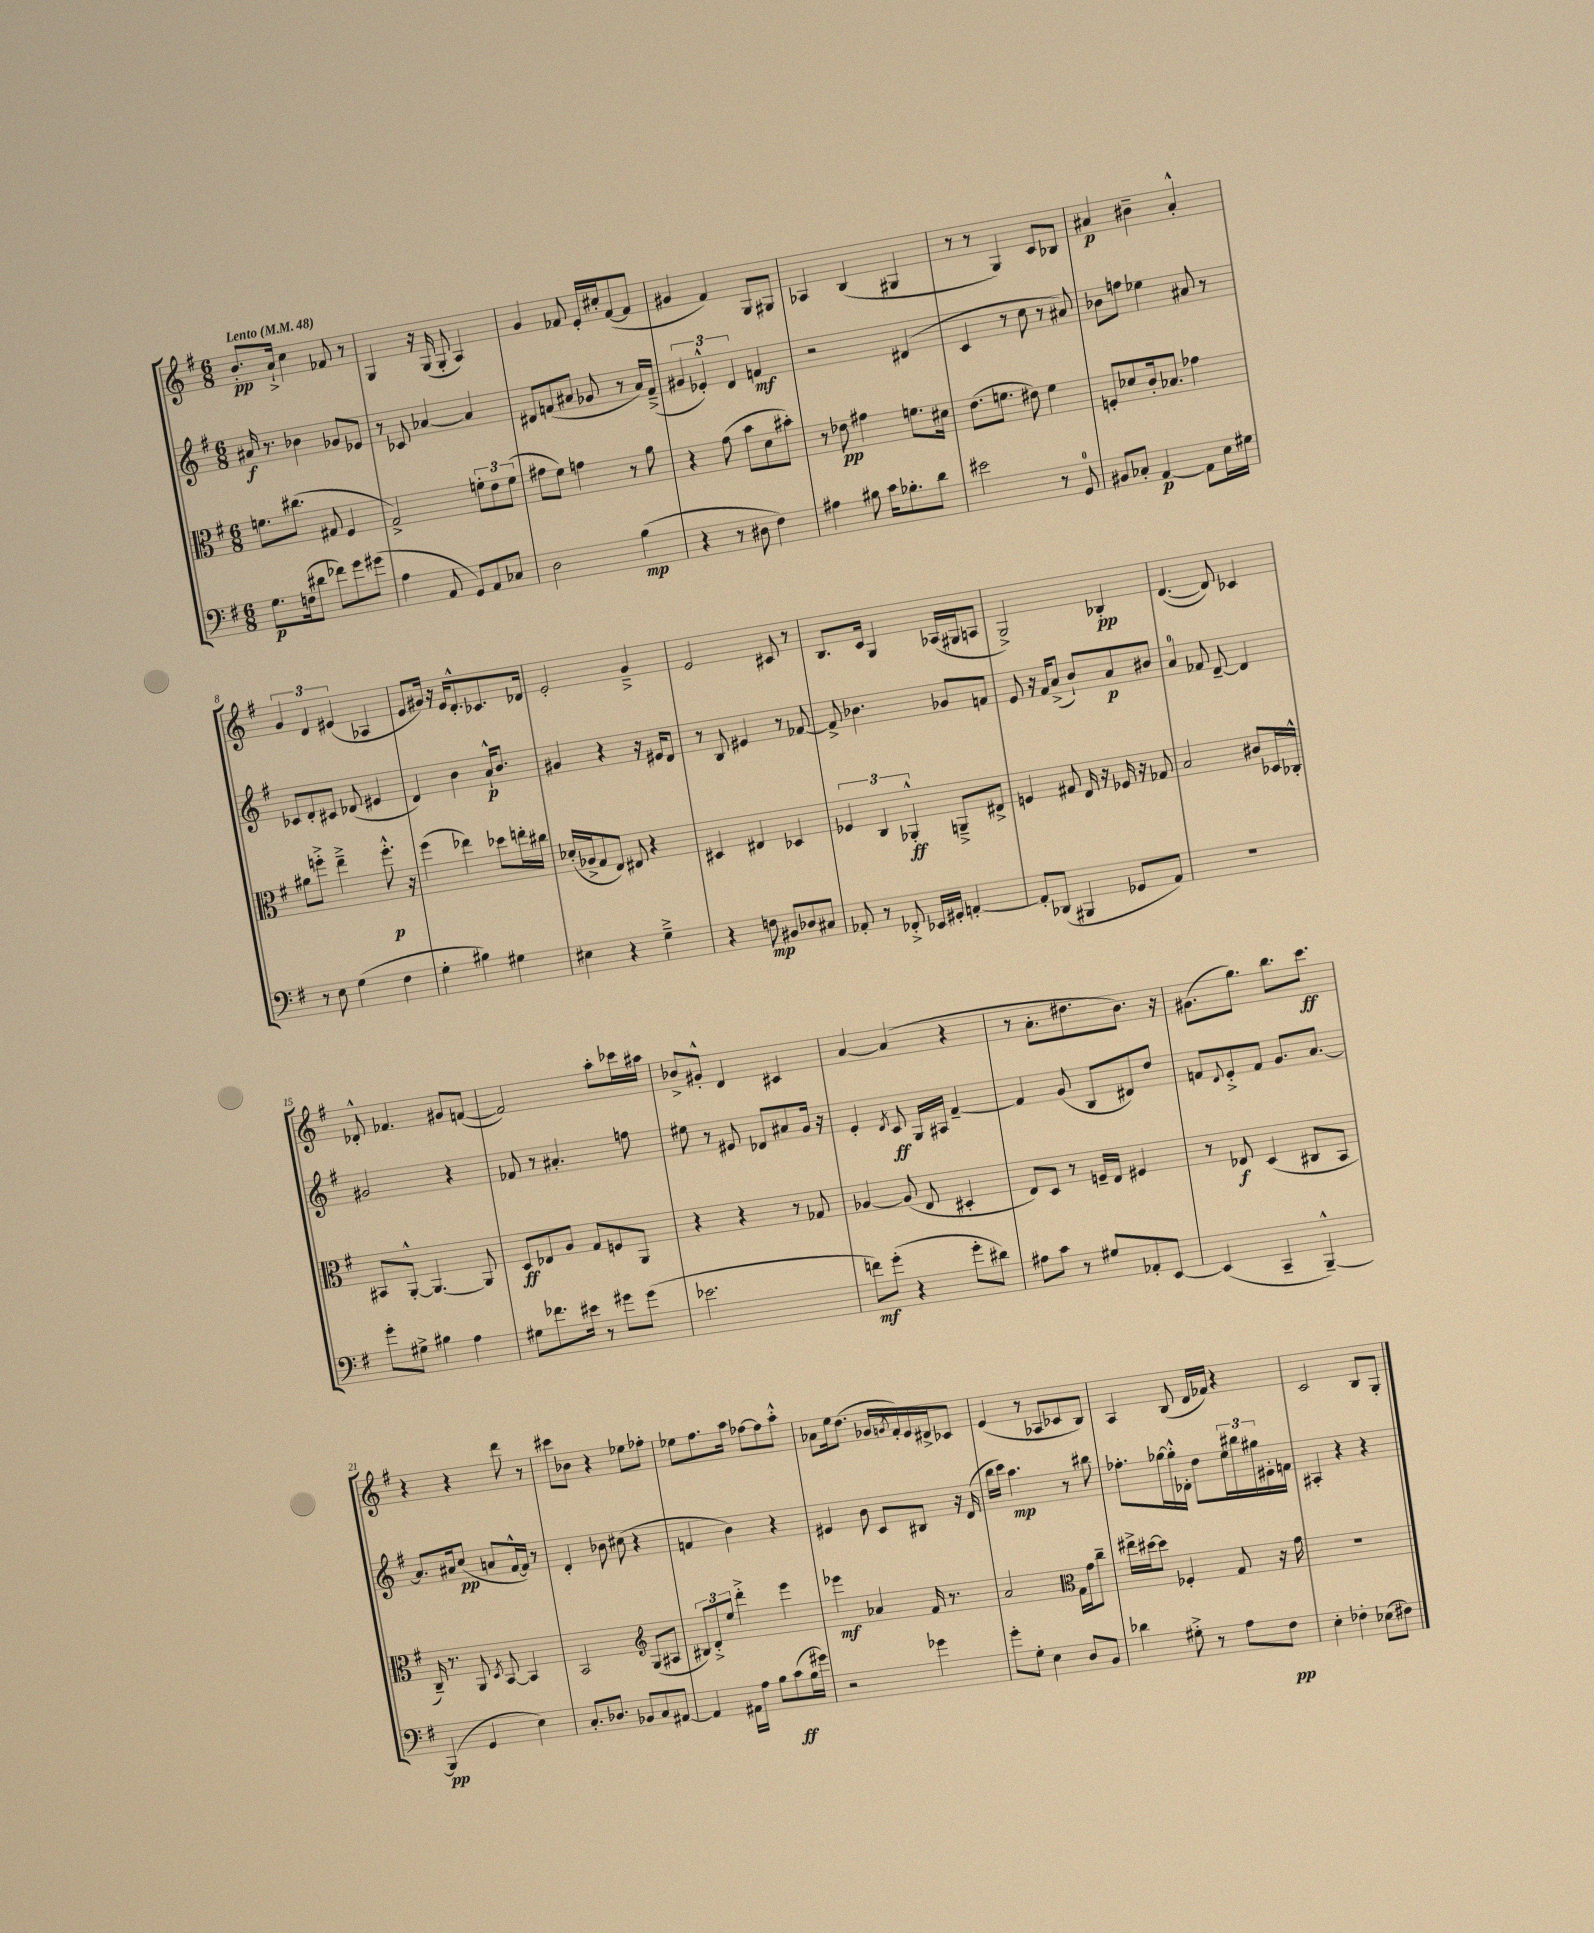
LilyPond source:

<<
\new StaffGroup <<
\new Staff = "s0" {
    \clef treble \key g \major \numericTimeSignature \time 6/8 \tempo "Lento" 4 = 48
    b'8.-.\pp a'16-!-> c''4 fes'8 r8 |
    g4 r16 g16( g8-. a4) |
    g'4 fes'8 e'16-. cis''16-. fes'8~( fes'8 |
    gis'4 fis'4) g8 gis8 |
    aes4 b4( gis4 |
    r8 r8 g4) c'8 bes8 |
    ais'4\p bis'4-- ais'4-.-^ |
    \tuplet 3/2 { g'4 d'4 eis'4( } aes4 |
    e'8 gis'16) r16 e'16 d'8.-.-^ ces'8. des'16 |
    e'2-. g'4---> |
    e'2 cis'8 r8 |
    b8. c'16 g4 aes16( gis16 a8 |
    g2->) bes4-.\pp |
    d'4.~( d'8) ces'4 |
    des'8-.-^ fes'4. gis'8 f'8~( |
    f'2) a''8-. ces'''16 ais''16 |
    bes'8-> gis'8-.-^ d'4 cis'4 |
    a'4~ a'4( r4 |
    r8 a'8.-. dis''8. b'8.) r16 |
    gis'8.( g''8.) b''8. c'''8.\ff |
    r4 r4 d'''8 r8 |
    cis'''8 bes'8 r4 ees''8 fes''8-. |
    ees''8 fis''8. a''16 fes''8~ fes''8 a''8-.-^ |
    aes'8 e''16 d''8.( ges'16 \acciaccatura { g'8 } fis'16-.) e'16 dis'16-> ces'8 |
    e'4( r8 aes8 ces'8 b8) |
    a4 b8( d'16 fes'16) r4 |
    c'2 b8 g8-. \bar "|." |
}
\new Staff = "s1" {
    \clef treble \key g \major \numericTimeSignature \time 6/8
    ais'16\f r8. bes'4 ges'8 ees'8 |
    r8 ces'8 aes'4~ aes'4 |
    dis'8 f'8( ais'8 ges'8 r8 ais'16) f'16--->( |
    \tuplet 3/2 { gis'4 ees'4-.-^) d'4 } f'4\mf |
    r2 dis'4( |
    c'4 r8 c''8 r8 ais'8) |
    bes'8 f''8 ees''4 ais'8 r8 |
    ces'8 d'8-. cis'8 des'8( eis'4 |
    d'4) b'4 a'16-!-^\p b'8. |
    gis'4 r4 r16 eis'16 d'8 |
    r8 b8 eis'4 r8 fes'8~ |
    fes'8-> bes'4. ges'8 f'8 |
    e'8 r16 fis'16 a'8->( b'8-!) a'8\p bis'8 |
    a'4-0 fes'8 d'8~-- d'4 |
    gis'2 r4 |
    fes'8 r8 ais'4.-. f''8 |
    eis''8 r8 eis'8 des'8 ais'8 g'16 r16 |
    e'4-. \acciaccatura { d'8 } c'8\ff g16 ais16 fis'4~-- |
    fis'4 g'8( b8 dis'8) d''8 |
    f'8 \appoggiatura { d'8 } e'8-.-> f'8 g'8. a'8.~ |
    a'8. ais'16 c''8\pp( a'8 fis'16~-^ fis'16) r8 |
    d'4-. bes'8 cis''8( r4 |
    f'4 b'4) r4 |
    eis'4 b'8 c'8 bis8 r16 d'16( |
    b''16 c'''16) a''4.\mp r8 bis''8 |
    fes''8.-. ges''16~ ges''16-.-^ des'16-. d''8 \tuplet 3/2 { e''16 bis''16 gis''16 } eis'16-. f'16 |
    ais4-. r4 r4 \bar "|." |
}
\new Staff = "s2" {
    \clef alto \key g \major \numericTimeSignature \time 6/8
    f'8. cis''8.( gis8 fis4 |
    g2->) \tuplet 3/2 { f'8-. e'8 f'8( } |
    gis'8 fis'8) g'4 r8 a'8 |
    r4 g'8( b'8 d'8 bis'8-.) |
    r8 ees'8\pp gis'4 f'8. dis'16 |
    e'8.( f'8. eis'8) f'4 |
    f8-. des'8 c'16-. bes8. ges'4 |
    ais'8 f''8-.-> e''4---> f''8.-.-^\p r16 |
    fis''4( ees''4) des''8 e''16-. cis''16 |
    des'16-.( aes16-> g8 e8) eis8 r4 |
    dis4 eis4 des4 |
    \tuplet 3/2 { fes4 c4 aes,4-.-^\ff } a,8---> eis8-> |
    f4 gis8 e16 r16 fes16 r16 ges8 |
    b2 cis'8 des16 ces16-.-^ |
    bis,8 a,8~-.-^ a,4.~ a,8 |
    d8\ff ees8 a8 g8 f8 a,8 |
    r4 r4 r8 ges8 |
    aes4~ aes8( e8 dis4-. |
    e8) d8 r8 f16-- e16 fis4 |
    r8 ees8\f d4( cis8 b,8 |
    c16--) r8. a,8 \acciaccatura { d8 } b,8~ b,4 |
    b,2 \clef treble g8( ais8 |
    \tuplet 3/2 { bis8) d'8-.-> e''8 } d'''4-.-> e'''4 |
    ees'''4\mf aes'4 fis'16 r8. |
    a'2 \clef alto g16 g'16 c''8-- |
    eis''16-> dis''16~ dis''8 fes4-. g8 r16 g'16 |
    R2. \bar "|." |
}
\new Staff = "s3" {
    \clef bass \key g \major \numericTimeSignature \time 6/8
    g8.\p f16( dis'8 fes'8) g'8 gis'8( |
    a4 a,8 g,8) a,8 ces8 |
    d2 b4\mp( |
    r4 r8 dis8 fis4) |
    ais4 bis8 c'16 bes8.-. d'8 |
    eis'2 r8 g,8-0 |
    bis,8 ces8-. a,4~\p a,8 e16 gis16 |
    r8 e8 g4( fis4 |
    g4-. bis4) gis4 |
    eis4 r4 g4---> |
    r4 f8\mp bis,8 des8 cis8 |
    aes,8-. r8 fes,8-.-> ees,16 gis,16-. a,4~-. |
    a,8-. des,8( bis,,4 ges,8 a,8) |
    R2. |
    g'8-. gis8-> bis4 a4 |
    gis8 fes'8. eis'16 r8 gis'8 gis'8( |
    ees'2. |
    f'8\mf) g'8-.( r4 g'8-. dis'8) |
    ais8 c'8 r8 gis8 aes,8-. e,8~ |
    e,4( c,4-- b,,4~---^) |
    b,,4\pp( g,4 e4) |
    c8.-. des8. bes,8 c8 ais,8~ |
    ais,4 ais,16 a16 b8 c'8\ff( b16 gis'16) |
    r2 ges'4 |
    g'8-. g8-. e4 d8 b,8 |
    des'4 gis8-.-> r8 a8 fis8\pp |
    e4-. fes4-. ees8( fis8) \bar "|." |
}
>>
>>
